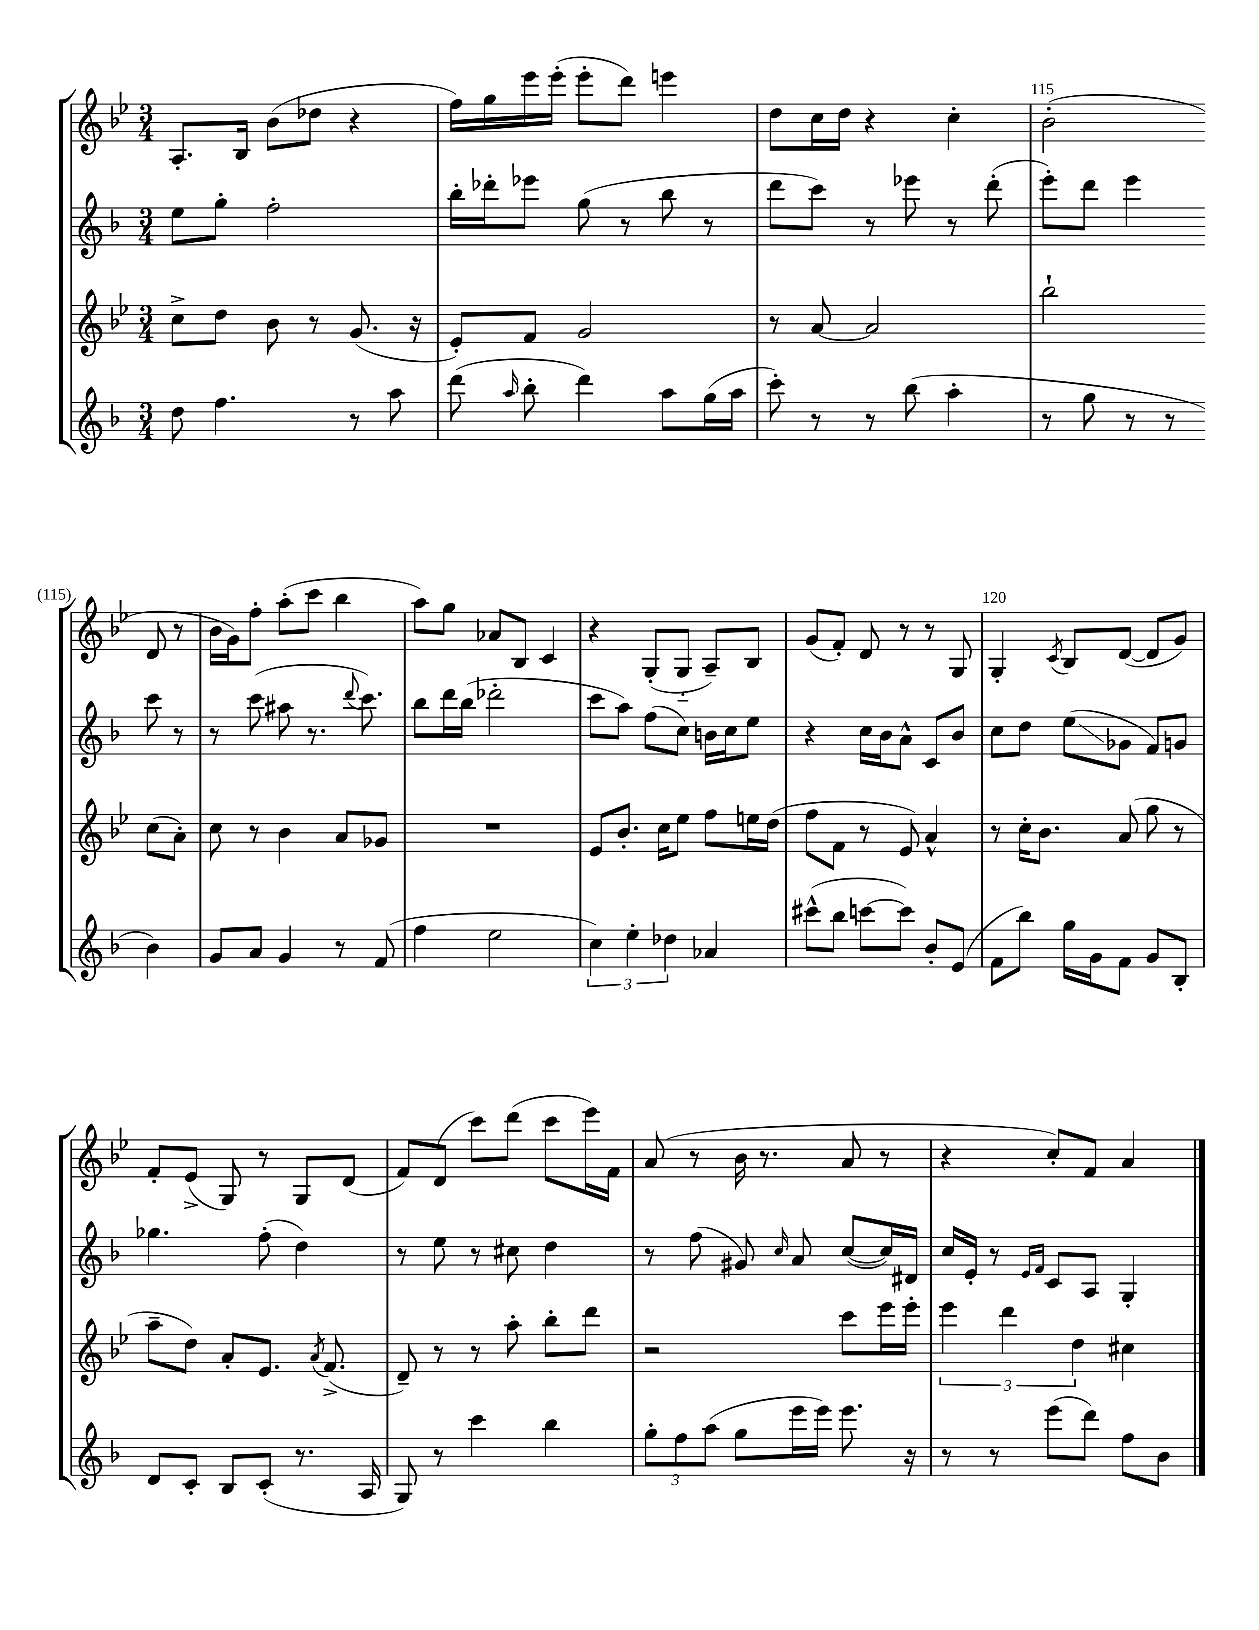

**kern	**kern	**kern	**kern
*staff4	*staff3	*staff2	*staff1
*clefG2	*clefG2	*clefG2	*clefG2
*k[b-]	*k[b-e-]	*k[b-]	*k[b-e-]
*M3/4	*M3/4	*M3/4	*M3/4
8dd	8cc^	8ee	8.A'
4.ff	8dd	8gg'	.
.	.	.	16B-
.	8b-	2ff'	(8b-
.	8r	.	8dd-
8r	(8.g	.	4r
8aa	.	.	.
.	16r	.	.
=	=	=	=
(8ddd	8e-')	16bb-'	16ff)
.	.	16ddd-'	16gg
16qqaa	.	.	.
8bb-'	8f	8eee-	16eee-
.	.	.	(16eee-'
4ddd)	2g	(8gg	8eee-'
.	.	8r	8ddd)
8aa	.	8bb-	4eee
(16gg	.	8r	.
16aa	.	.	.
=	=	=	=
8ccc')	8r	8ddd	8dd
8r	[8a	8ccc)	16cc
.	.	.	16dd
8r	2a]	8r	4r
(8bb-	.	8eee-	.
4aa'	.	8r	4cc'
.	.	(8ddd'	.
=	=	=	=
8r	2bb-`	8eee')	(2b-'
8gg	.	8ddd	.
8r	.	4eee	.
8r	.	.	.
4b-)	(8cc	8ccc	8d
.	8a')	8r	8r
=	=	=	=
8g	8cc	8r	16b-
.	.	.	16g)
8a	8r	(8ccc	8ff'
4g	4b-	8aa#	(8aa'
.	.	8.r	8ccc
8r	8a	.	4bb-
.	.	8qqddd	.
.	.	8.ccc)	.
(8f	8g-	.	.
=	=	=	=
4ff	2.r	8bb-	8aa)
.	.	16ddd	8gg
.	.	(16bb-	.
2ee	.	2ddd-'	8a-
.	.	.	8B-
.	.	.	4c
=	=	=	=
6cc)	8e-	8ccc	4r
.	8.b-'	8aa)	.
6ee'	.	.	.
.	.	(8ff	(8G'
.	16cc	.	.
6dd-	.	.	.
.	8ee-	8cc)	8G'~
4a-	8ff	16b	8A~)
.	.	16cc	.
.	16ee	8ee	8B-
.	(16dd	.	.
=	=	=	=
(8ccc#^^	8ff	4r	(8g
8bb-	8f	.	8f')
[8ccc	8r	16cc	8d
.	.	16b-	.
8ccc])	8e-)	8a^^	8r
8b-'	4a^^	8c	8r
(8e	.	8b-	8G
=	=	=	=
8f	8r	8cc	4G'
8bb-)	16cc'	8dd	.
.	8.b-	.	.
.	.	.	8qc
16gg	.	(8ee	8B-
16g	.	.	.
8f	(8a	8g-	([8d
8g	8gg	8f)	8d]
8B-'	8r	8g	8g)
=	=	=	=
8d	8aa~	4.gg-	8f'
8c'	8dd)	.	(8e-^
8B-	8a'	.	8G)
(8c'	8.e-	(8ff'	8r
8.r	.	4dd)	8G
.	8qa	.	.
.	(8.f^	.	.
.	.	.	(8d
16A	.	.	.
=	=	=	=
8G)	8d~)	8r	8f)
8r	8r	8ee	(8d
4ccc	8r	8r	8ccc)
.	8aa'	8cc#	(8ddd
4bb-	8bb-'	4dd	8ccc
.	8ddd	.	16eee-)
.	.	.	16f
=	=	=	=
12gg'	2r	8r	(8a
12ff	.	.	.
.	.	(8ff	8r
(12aa	.	.	.
8gg	.	8g#)	16b-
.	.	.	8.r
.	.	16qqcc	.
16eee	.	8a	.
16eee)	.	.	.
8.eee	8ccc	([8cc	8a
.	16eee-	16cc])	8r
16r	16eee-'	16d#	.
=	=	=	=
8r	6eee-	16cc	4r
.	.	16e'	.
8r	.	8r	.
.	6ddd	.	.
.	.	16qqe	.
.	.	16qqf	.
(8eee	.	8c	8cc')
.	6dd	.	.
8ddd)	.	8A	8f
8ff	4cc#	4G'	4a
8b-	.	.	.
==	==	==	==
*-	*-	*-	*-
